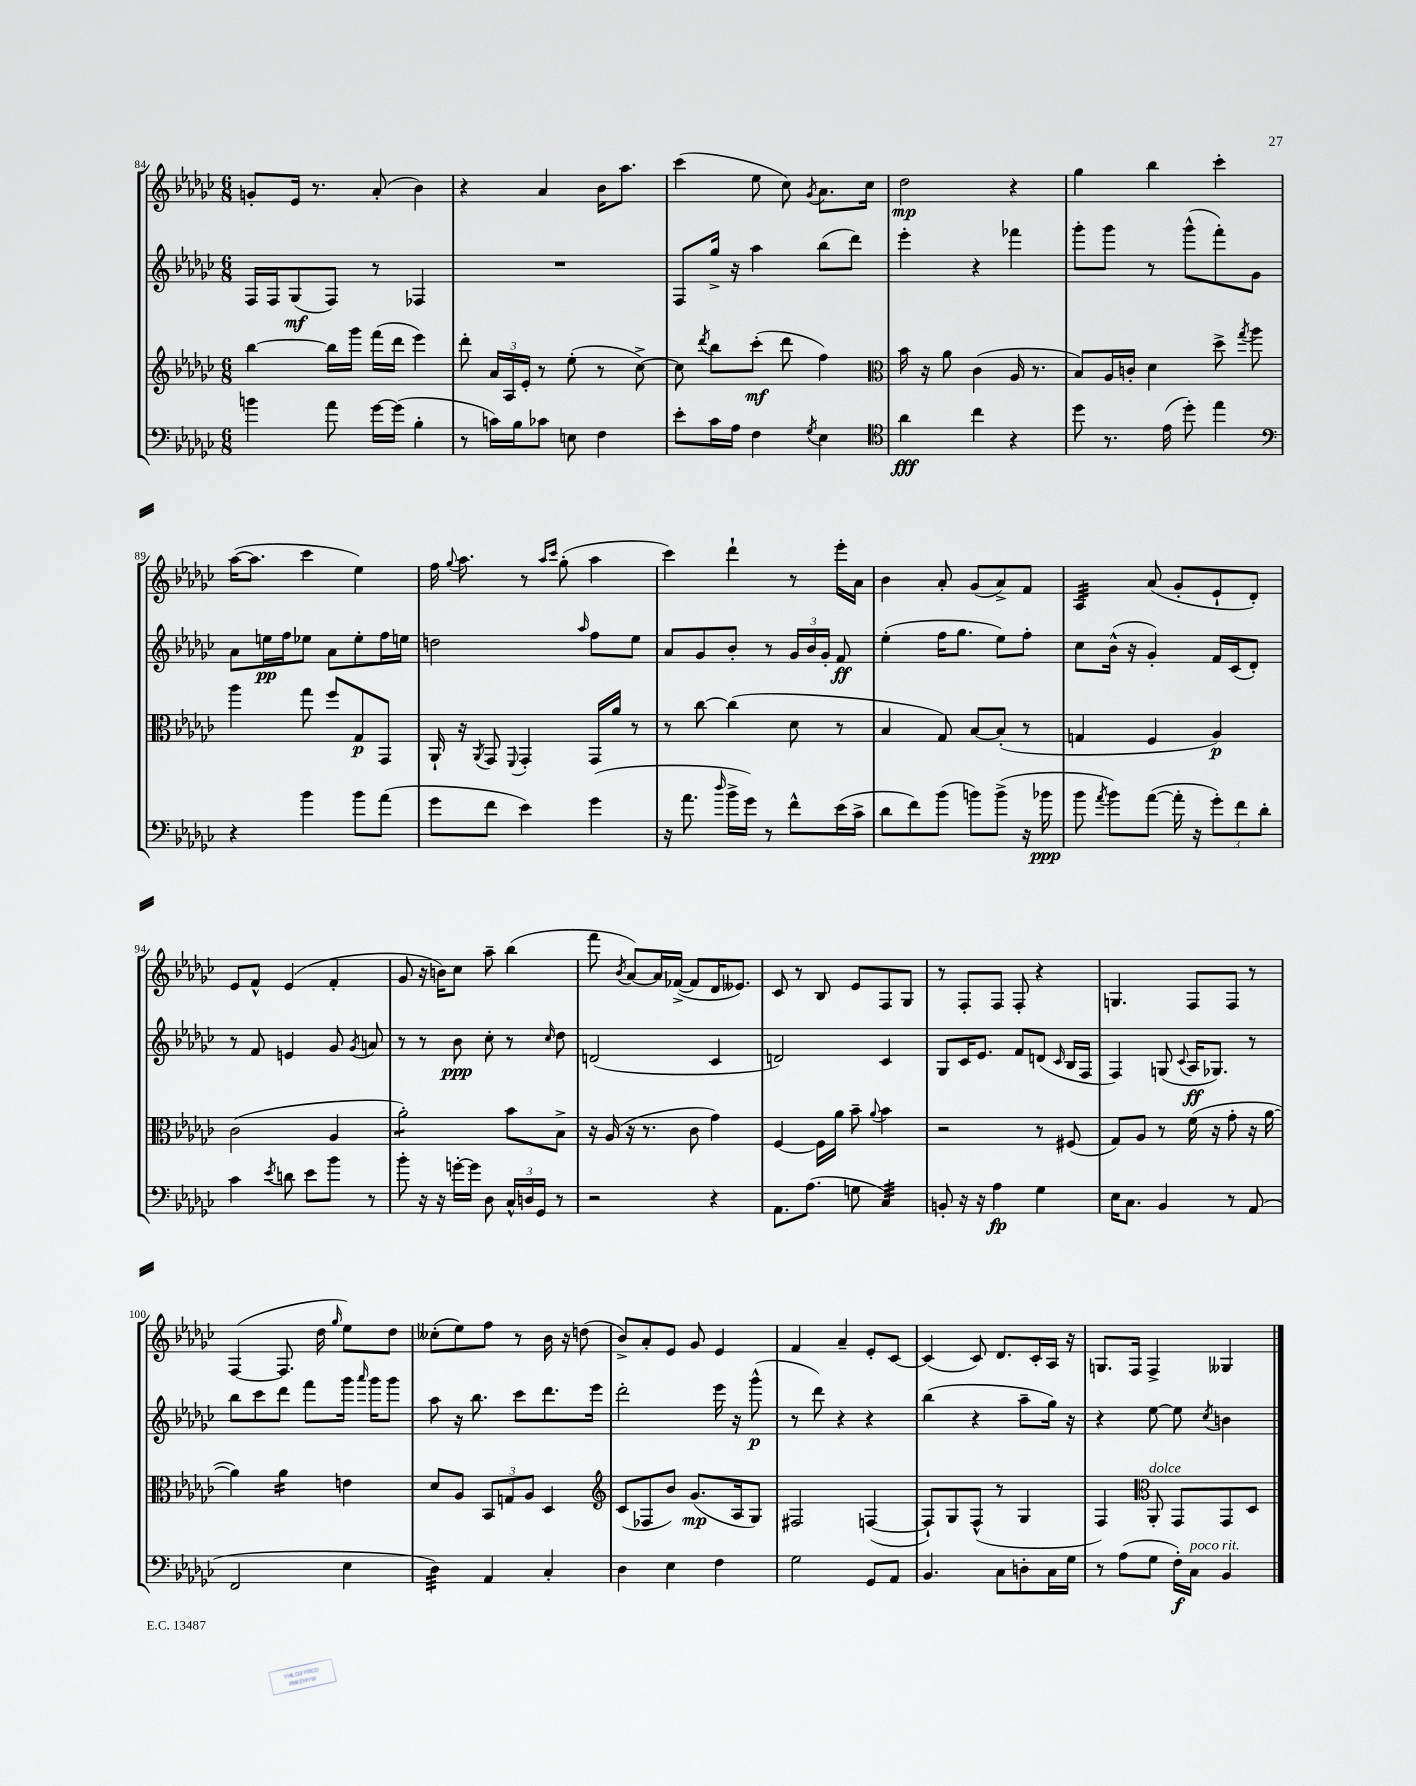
<<
\new StaffGroup <<
\new Staff = "s0" {
    \clef treble \key ges \major \numericTimeSignature \time 6/8
    \autoBeamOff g'8[-. ees'16] r8. aes'8-.( bes'4) |
    r4 aes'4 bes'16[ aes''8.] |
    ces'''4( ees''8 ces''8) \acciaccatura { ges'8 } aes'8.[ ces''16] |
    des''2\mp r4 |
    ges''4 bes''4 ces'''4-. |
    aes''16[~( aes''8.] ces'''4 ees''4) |
    f''16 \appoggiatura { ges''8 } aes''8. r8 \grace { aes''16[ ces'''16] } ges''8-.( aes''4 |
    ces'''4) des'''4-! r8 ees'''16[-. aes'16] |
    bes'4 aes'8-. ges'8[( aes'8->) f'8] |
    aes4:32 aes'8( ges'8[-. ees'8-! des'8]-.) |
    ees'8[ f'8]-^ ees'4( f'4-. |
    ges'8 r16 b'16[) ces''8] aes''8-- bes''4( |
    f'''8 \acciaccatura { bes'8 } aes'8[~) aes'16 fes'16]~->( fes'8[ des'16 eeses'8.]) |
    ces'8 r8 bes8 ees'8[ f8 ges8] |
    r8 f8[-. f8] f8-. r4 |
    g4. f8[ f8] r8 |
    f4~( f8. des''16 \grace { ges''16 } ees''8[) des''8] |
    ceses''8[-.( ees''8) f''8] r8 bes'16 r16 d''8( |
    bes'8[->) aes'8-. ees'8] ges'8 ees'4 |
    f'4 aes'4-- ees'8[-. ces'8]~ |
    ces'4( ces'8) des'8.[ ces'16-. aes16] r16 |
    g8.[ f16] f4-> geses4 \bar "|." |
}
\new Staff = "s1" {
    \clef treble \key ges \major \numericTimeSignature \time 6/8
    \autoBeamOff f16[ f16 ges8\mf( f8]) r8 fes4 |
    R2. |
    f8[ ges''16]-> r16 aes''4 bes''8[( des'''8]) |
    ees'''4-. r4 fes'''4 |
    ges'''8[-. ges'''8] r8 ges'''8[-^( f'''8-.) ges'8] |
    aes'8[ e''16\pp f''16 ees''8] aes'8[ ees''8-. f''16 e''16] |
    d''2 \grace { aes''16 } f''8[ ees''8] |
    aes'8[ ges'8 bes'8]-. r8 \tuplet 3/2 { ges'16[ bes'16 ges'16]-. } f'8\ff |
    ees''4-.( f''16[ ges''8.] ees''8[) f''8]-. |
    ces''8[ bes'16]-^( r16 ges'4-.) f'16[ ces'16( des'8]-.) |
    r8 f'8 e'4 ges'8 \acciaccatura { ges'8 } a'8 |
    r8 r8 bes'8\ppp ces''8-. r8 \grace { ces''16 } des''8 |
    d'2( ces'4 |
    d'2) ces'4 |
    ges8[ ces'16 ees'8.] f'8[ d'8]( \grace { ces'16 } bes16[ f16] |
    f4) g8( \appoggiatura { ces'8 } aes16[\ff ges8.]) r8 |
    bes''8[ ces'''8 des'''8] f'''8[ ges'''16] \grace { aes'''16 } ges'''16[ ges'''8] |
    aes''8 r16 bes''8. ces'''8[ des'''8. ees'''16] |
    des'''2-. ees'''16 r16 ges'''8-^\p( |
    r8 des'''8) r4 r4 |
    bes''4( r4 aes''8[-- ges''16]) r16 |
    r4 ees''8~ ees''8 \acciaccatura { ces''8 } b'4 \bar "|." |
}
\new Staff = "s2" {
    \clef treble \key ges \major \numericTimeSignature \time 6/8
    \autoBeamOff bes''4~ bes''16[ ges'''16] f'''16[( des'''16] ees'''4) |
    des'''8-. \tuplet 3/2 { aes'16[ aes16 ees'16]-. } r8 ees''8-.( r8 ces''8~->) |
    ces''8 \acciaccatura { des'''8 } bes''8[ ces'''8]-.\mf( des'''8 f''4) |
    \clef alto bes'16 r16 aes'8 ces'4( aes16 r8. |
    bes8[) aes16 c'16]-. des'4 des''8-> \acciaccatura { ges''8 } aes''8 |
    aes''4 ges''8 f''8[ ges8\p ges,8] |
    aes,16-! r16 \acciaccatura { aes,8 } ges,8 \appoggiatura { f,8 } ges,4-. ges,16[ aes'16] r8 |
    r8 ces''8~ ces''4( des'8 r8 |
    bes4 ges8) bes8[~ bes8]-.( r8 |
    g4 f4 aes4\p) |
    ces'2( aes4 |
    aes'2:8-.) bes'8[ bes8]-> |
    r16 aes16( r16 r8. ces'8 ges'4) |
    f4~ f16[ aes'16] bes'8-- \appoggiatura { aes'8 } bes'4 |
    r2 r8 fis8( |
    ges8[) aes8] r8 f'16( r16 ges'8-. r16 aes'16~ |
    aes'4) aes'4:16 e'4 |
    des'8[ aes8] \tuplet 3/2 { bes,8[ g8 aes8] } des4 |
    \clef treble ces'8[( fes8 bes'8]) ges'8.[\mp( aes16 ges8]) |
    fis2 f4~( |
    f8[-!) ges8 f8]-^( r8 ges4 |
    f4) \clef alto aes,8-.^\markup { \italic "dolce" } ges,8[ ges,8 des8] \bar "|." |
}
\new Staff = "s3" {
    \clef bass \key ges \major \numericTimeSignature \time 6/8
    \autoBeamOff b'4 aes'8 ges'16[~ ges'16]( bes4-. |
    r8 c'16[) bes16 ces'8] e8 f4 |
    ees'8[-. ces'16 aes16] f4 \acciaccatura { ges8 } ees4 |
    \clef tenor aes'4\fff ces''4 r4 |
    des''8 r8. ees'16( des''8-.) ees''4 |
    \clef bass r4 bes'4 bes'8[ aes'8]( |
    ges'8[ f'8] ees'4) ges'4( |
    r16 aes'8. \grace { des''16 } bes'16[-> ges'16]) r8 f'8[-^ ees'16( ces'16]-> |
    des'8[ f'8) bes'8]( b'8[) b'8]->( r16 bes'16\ppp |
    bes'8 \acciaccatura { aes'8 } bes'8[) aes'8]~( aes'16-. r16 \tuplet 3/2 { ges'8[-.) f'8 des'8]-. } |
    ces'4 \acciaccatura { ees'8 } d'8 ees'8[ bes'8] r8 |
    bes'8-. r16 r16 g'16[~-. g'16] des8 \tuplet 3/2 { ces16[-^ d16 ges,16] } r8 |
    r2 r4 |
    aes,8.[ aes8.]( g8 ces4:32) |
    b,8-. r16 r16 aes4\fp ges4 |
    ees16[ ces8.] bes,4 r8 aes,8( |
    f,2 ees4 |
    des4:32) aes,4 ces4-. |
    des4 ees4 f4 |
    ges2 ges,8[ aes,8] |
    bes,4. ces8[ d8-. ces16 ges16] |
    r8 aes8[( ges8] f16[-.\f) ces16]^\markup { \italic "poco rit." } bes,4 \bar "|." |
}
>>
>>
\layout { \context { \Score currentBarNumber = #84 } }
